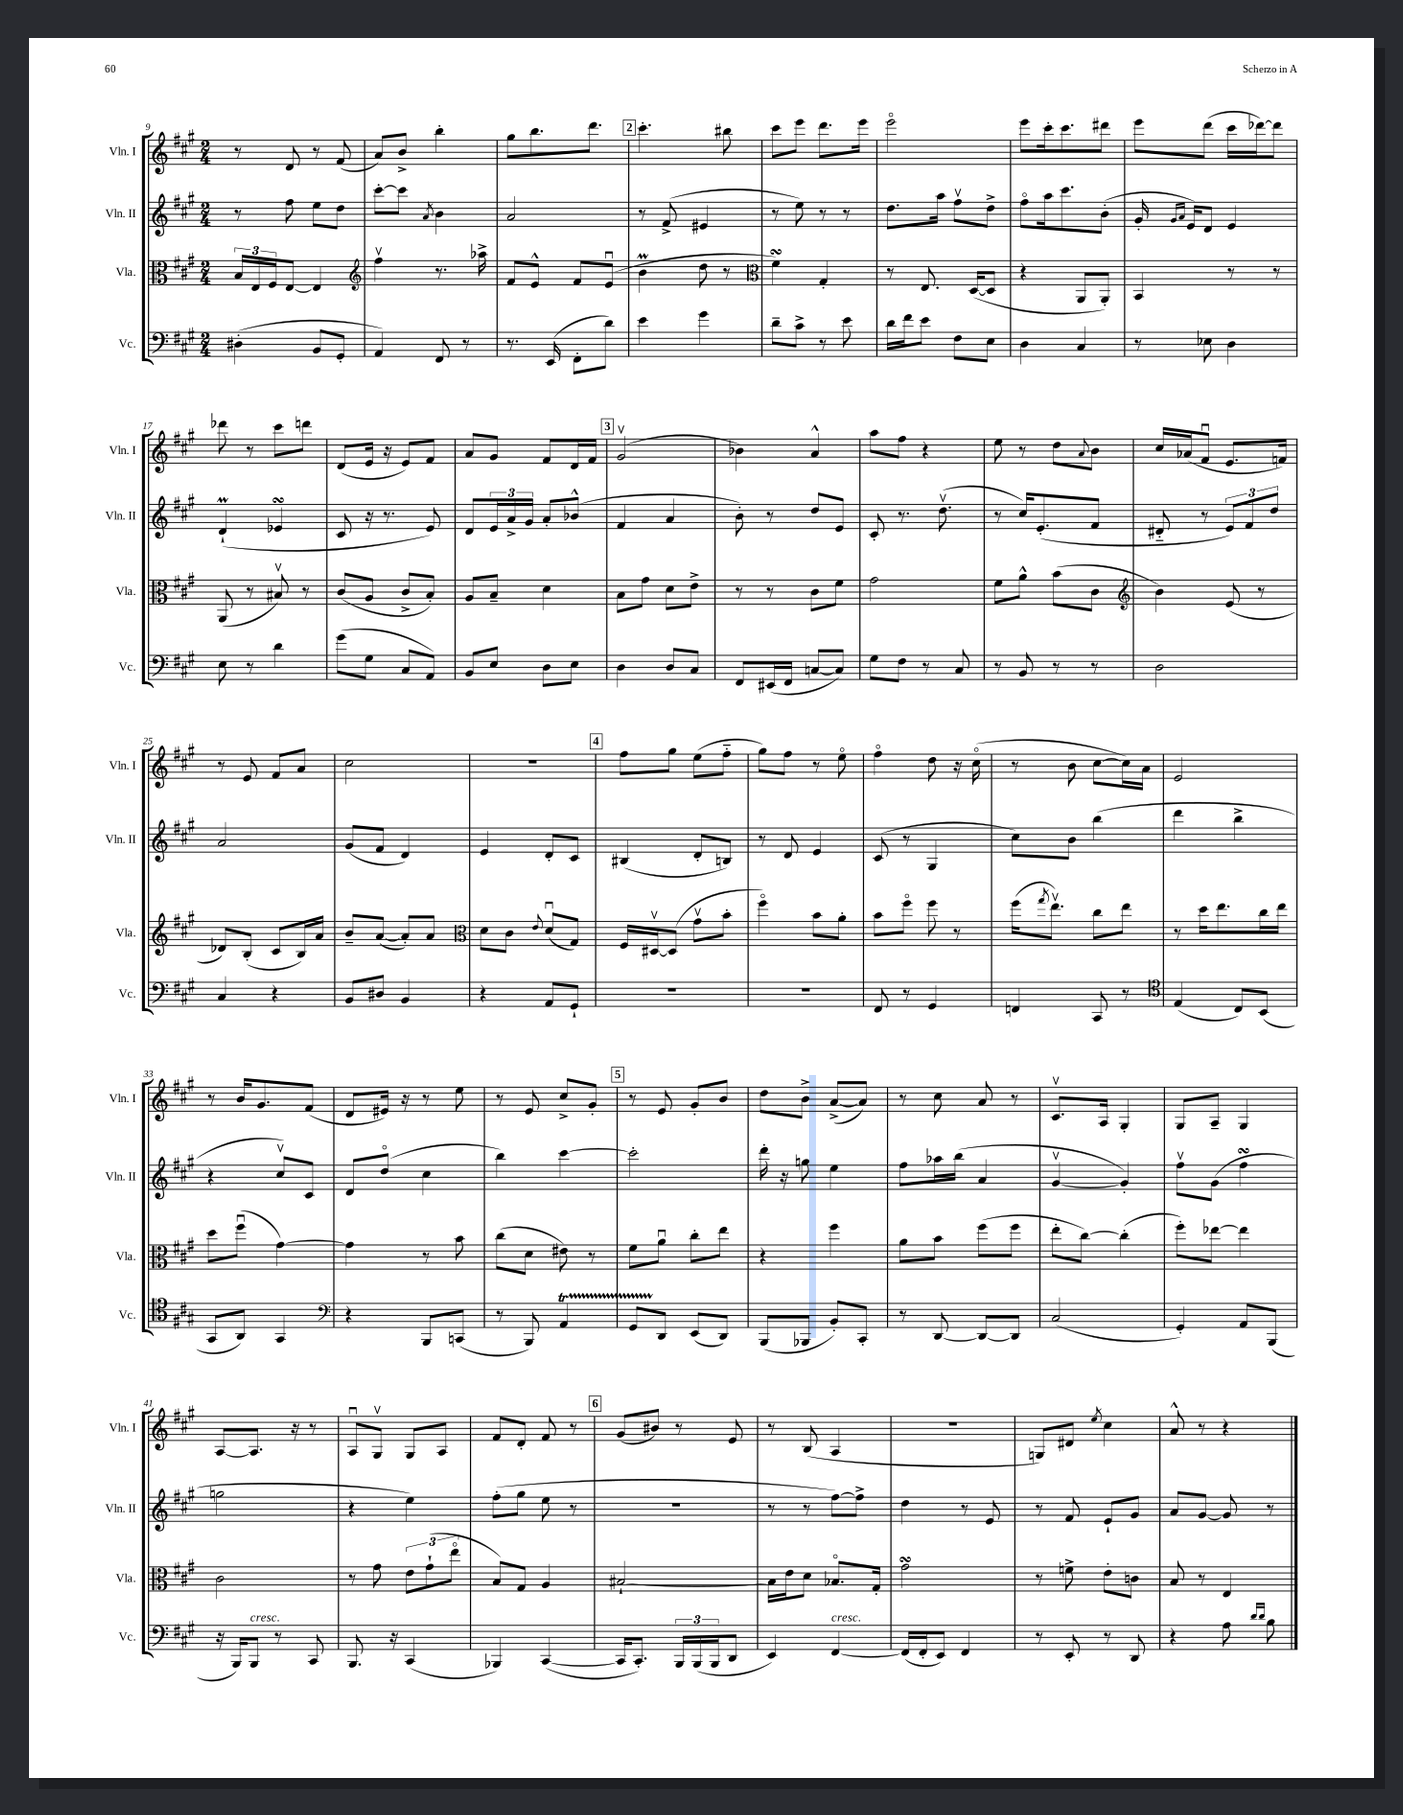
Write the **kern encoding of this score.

**kern	**kern	**kern	**kern
*staff4	*staff3	*staff2	*staff1
*clefF4	*clefC3	*clefG2	*clefG2
*k[f#c#g#]	*k[f#c#g#]	*k[f#c#g#]	*k[f#c#g#]
*M2/4	*M2/4	*M2/4	*M2/4
(4D#'	24B	8r	8r
.	24E	.	.
.	24F#	.	.
.	[8E	8ff#	8d
8BB	4E]	8ee	8r
8GG#'	.	8dd	(8f#
=	=	=	=
*	*clefG2	*	*
4AA)	4ff#v	[8ccc#'	8a)
.	.	8ccc#]	8b^
.	.	8qa	.
8FF#	8.r	4b	4bb'
8r	.	.	.
.	16aa-^	.	.
=	=	=	=
8.r	8f#	2a	8gg#
.	8e^^	.	8.bb
(16EE	.	.	.
8FF#'	8f#	.	.
.	.	.	8.ddd
8d)	(8eu	.	.
=	=	=	=
4e	4b	8r	4.ccc#'
.	.	(8f#^	.
4g#	8dd	4e#	.
.	8r	.	8bb#
=	=	=	=
*	*clefC3	*	*
8d~	4f#)	8r	8ccc#
8c#^	.	8ee)	8eee
8r	4G#'	8r	8.ddd
8e	.	8r	.
.	.	.	16eee
=	=	=	=
16d	8r	8.dd	2eeeo
16f#	.	.	.
8e	8.E	.	.
.	.	16aa	.
8F#	.	8ff#v	.
.	([16D	.	.
8E	8D]	8dd^	.
=	=	=	=
4D	4r	8ff#o	8eee
.	.	16aa	16ccc#'
.	.	8.ccc#	8.ccc#
4C#	8AA	.	.
.	8AA')	(8b'	8ddd#
=	=	=	=
8r	4BB	16g#'	8eee
.	.	16qqg#	.
.	.	16qqa	.
.	.	16e)	.
8E-	.	8d	(8ddd
4D	8r	4e	16ccc#
.	.	.	[16ddd-)
.	8r	.	8ddd-]
=	=	=	=
8E	(8AA	(4d`	8ddd-
8r	8r	.	8r
4d	8B#v)	4e-	8ccc#
.	8r	.	8ddd
=	=	=	=
(8g#	(8c#	8c#	(8d
8G#	8A	16r	16e
.	.	8.r	16r
8C#	8c#^	.	8e)
8AA)	8B')	8e)	8f#
=	=	=	=
8BB	8A	8d	8a
8E	8B~	24e	8g#
.	.	24a^	.
.	.	24g#	.
8D	4d	8a'	8f#
8E	.	(8b-^^	16d
.	.	.	16f#
=	=	=	=
4D	8B	4f#	(2g#v
.	8g#	.	.
8D	8d	4a	.
8C#	8e^	.	.
=	=	=	=
8FF#	8r	8b')	4b-)
(16EE#	8r	8r	.
16FF#	.	.	.
[8C	8c#	8dd	4a^^
8C])	8f#	8e	.
=	=	=	=
8G#	2g#	8c#'	8aa
8F#	.	8.r	8ff#
8r	.	.	4r
.	.	(8.ddv	.
8C#	.	.	.
=	=	=	=
8r	8f#	8r	8ee
8BB	8a^^	16cc#)	8r
.	.	(8.e'	.
8r	(8b	.	8dd
.	.	.	8qqa
8r	8c#	8f#	8b
=	=	=	=
*	*clefG2	*	*
2D	4b)	8d#'~	16cc#
.	.	.	(16a-
.	.	8r	8f#u
.	(8e	12e)	8.e
.	.	12f#	.
.	8r	.	.
.	.	12dd	.
.	.	.	16f)
=	=	=	=
4C#	8d-)	2a	8r
.	(8B'	.	8e
4r	8c#	.	8f#
.	16B)	.	8a
.	16a	.	.
=	=	=	=
8BB	8b~	(8g#	2cc#
8D#	([8a	8f#	.
4BB	8a'])	4d)	.
.	8a	.	.
=	=	=	=
*	*clefC3	*	*
4r	8d	4e	2r
.	8c#	.	.
.	8qqe	.	.
8AA	(8du	8d'	.
8GG#`	8G#)	8c#	.
=	=	=	=
2r	16F#	(4B#	8ff#
.	[16D#v	.	.
.	(8D#]	.	8gg#
.	8g#v	8d'	(8ee
.	8b'	8B)	8ff#'~
=	=	=	=
2r	4ff#o)	8r	8gg#)
.	.	8d	8ff#
.	8b	4e	8r
.	8a'	.	8eeo
=	=	=	=
8FF#	8b	(8c#	4ff#o
8r	8ff#o	8r	.
4GG#	8ff#	4G#	8dd
.	8r	.	16r
.	.	.	(16cc#o
=	=	=	=
4FF	(16ff#	8cc#)	8r
.	8qgg#	.	.
.	8.eev)	.	.
.	.	8b	8b
8CC#	8cc#	(4bb	[8cc#
8r	8ee	.	16cc#])
.	.	.	16a
=	=	=	=
*clefC4	*	*	*
(4E	8r	4ddd	2e
.	16dd	.	.
.	8.ee	.	.
8C#)	.	4bb^	.
(8BB	16cc#	.	.
.	16ee	.	.
=	=	=	=
8GG#	8dd	4r	8r
8AA)	(8ff#u	.	16b
.	.	.	8.g#
4GG#	[4g#)	8cc#v)	.
.	.	8c#	(8f#
=	=	=	=
*clefF4	*	*	*
4r	4g#]	8d	8d
.	.	(8ddo	16e#)
.	.	.	16r
8BBB	8r	4cc#	8r
(8CC	8b	.	8ee
=	=	=	=
8r	(8cc#	4bb)	8r
8BBB)	8d	.	8e
4AA	8e#)	[4ccc#	8cc#^
.	8r	.	8g#'
=	=	=	=
8GG#	8f#	2ccc#']	8r
8DD	8au	.	8e
(8EE	8cc#'	.	8g#'
8DD)	8ee	.	8b
=	=	=	=
(8BBB	4r	16ddd'	8dd
.	.	16r	.
8BBB-	.	8gg	8b^
8BB')	4ff#	4ee	([8a^
8CC#'	.	.	8a])
=	=	=	=
8r	8a	8ff#	8r
[8DD	8b	16aa-	8cc#
.	.	(16bb	.
8DD_	(8ff#	4a	8a
8DD]	8ff#	.	8r
=	=	=	=
(2C#	8ee'	[4g#v	8.c#v
.	[8cc#)	.	.
.	.	.	16A
.	(4cc#']	4g#'])	4G#'
=	=	=	=
4GG#')	8ff#')	8ff#v	8G#
.	[8ee-	(8g#	8A~
8AA	4ee-]	4ff#	4G#
(8BBB	.	.	.
=	=	=	=
16r	2c#	2gg	[8A
16BBB)	.	.	.
8BBB	.	.	8.A]
8r	.	.	.
.	.	.	16r
8CC#	.	.	8r
=	=	=	=
8.BBB	8r	4r	8Au
.	8g#	.	8G#v
16r	.	.	.
(4CC#	12e	4ee)	8G#
.	(12g#`	.	.
.	.	.	8A
.	12eeo	.	.
=	=	=	=
4BBB-)	8B)	(8ff#'	8f#
.	8G#	8gg#	8d'
([4CC#	4A	8ee	8f#
.	.	8r	8r
=	=	=	=
16CC#]	[2B#`	2r	(8g#
8.CC#')	.	.	.
.	.	.	8b#)
24BBB	.	.	8r
(24BBB	.	.	.
24BBB	.	.	.
8DD	.	.	8e
=	=	=	=
4EE)	16B#]	8r	8r
.	16e	.	.
.	8d	8r	(8B
[4FF#	8.B-o	[8ff#)	4A
.	.	8ff#^]	.
.	16G#'	.	.
=	=	=	=
(16FF#]	2g#	4dd	2r
16FF#'	.	.	.
8EE)	.	.	.
4FF#	.	8r	.
.	.	8e	.
=	=	=	=
8r	8r	8r	8G)
8EE'	8f^	8f#	8d#
.	.	.	8qee
8r	8e'	8e`	4cc#
8DD	8c	8g#	.
=	=	=	=
4r	8B	8a	8a^^
.	8r	[8g#	8r
8A	4E	8g#]	4r
16qqd	.	.	.
16qqd	.	.	.
8B	.	8r	.
==	==	==	==
*-	*-	*-	*-
